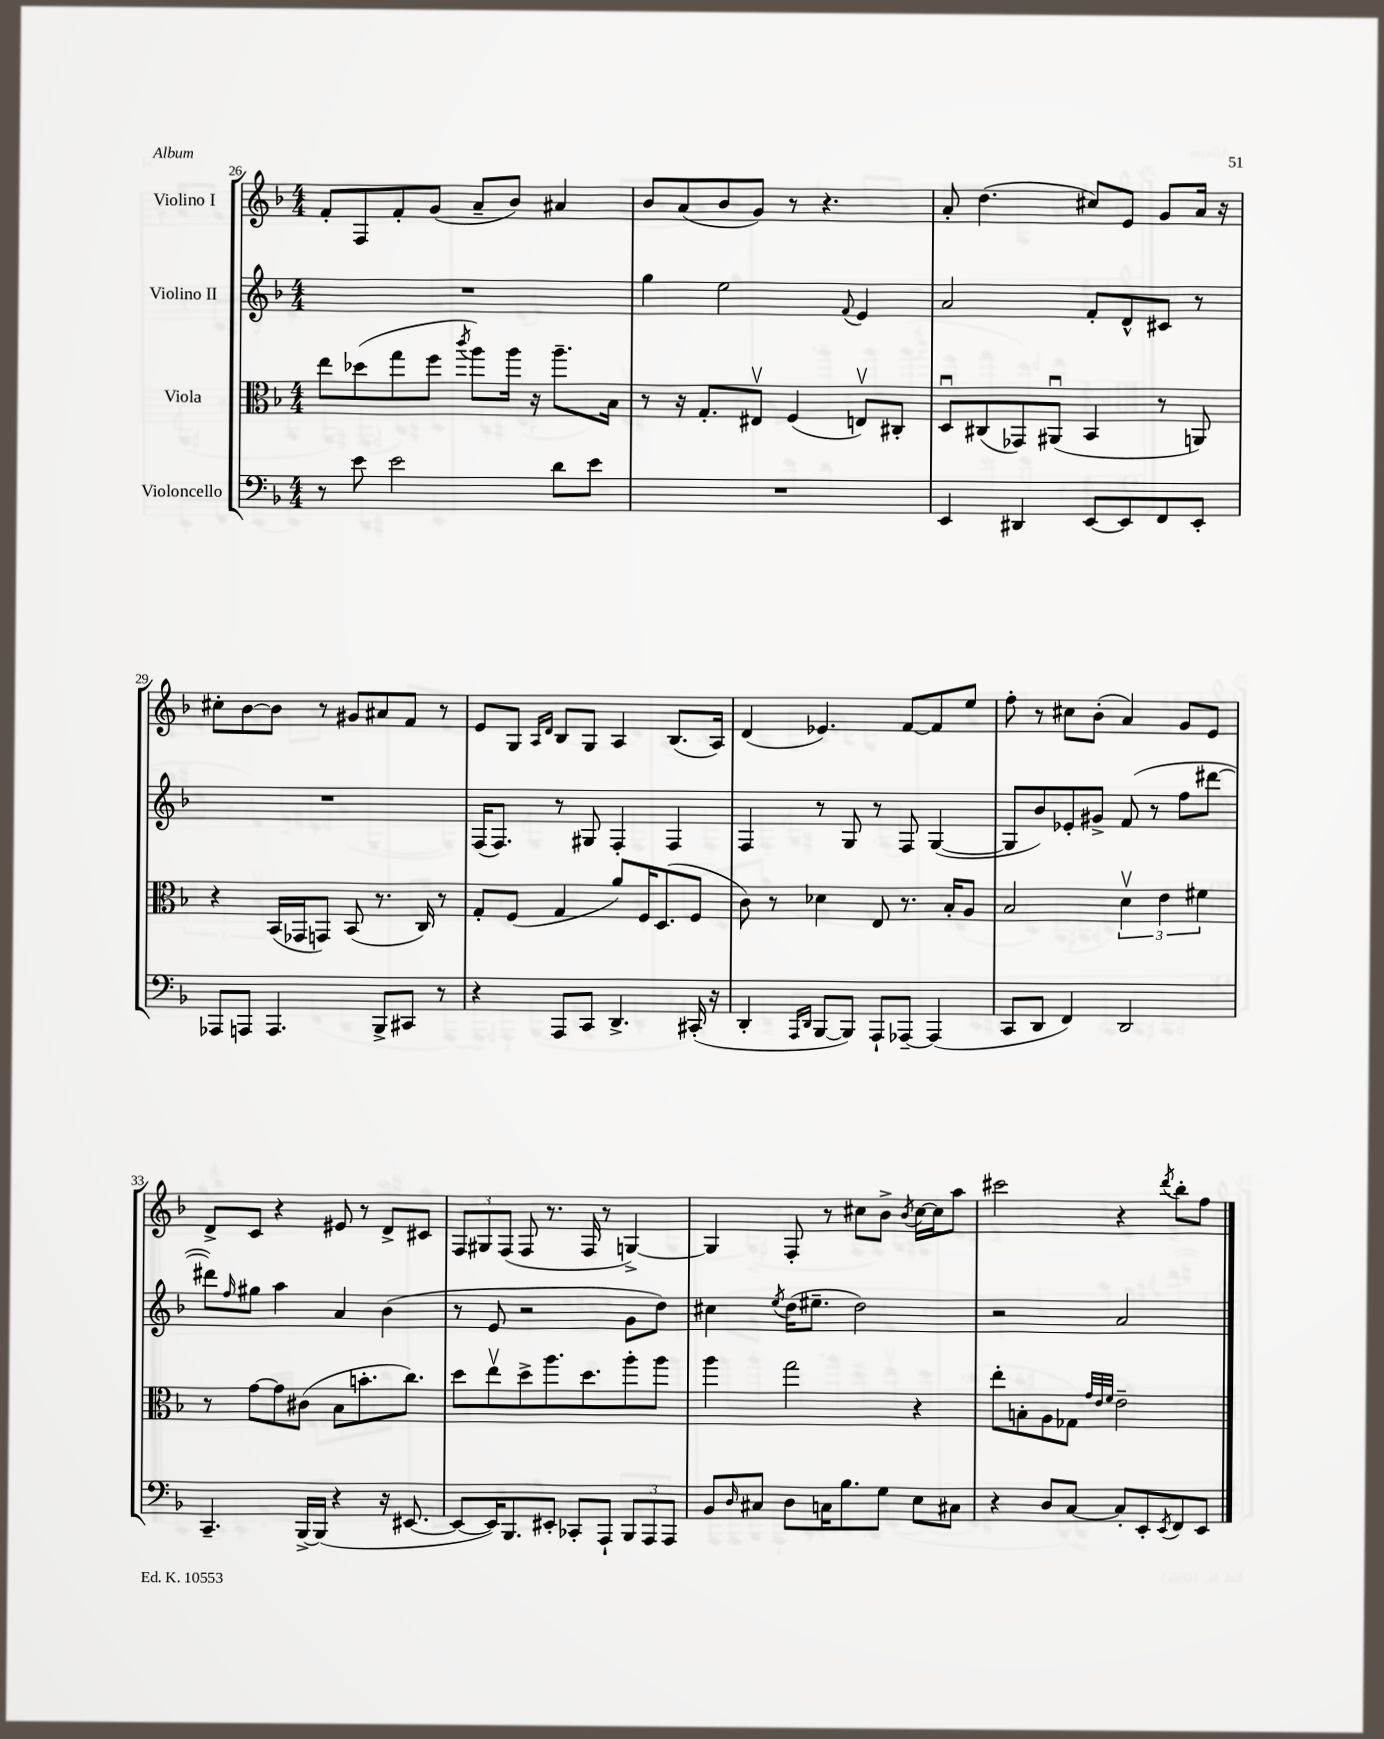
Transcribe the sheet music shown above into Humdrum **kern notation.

**kern	**kern	**kern	**kern
*staff4	*staff3	*staff2	*staff1
*clefF4	*clefC3	*clefG2	*clefG2
*k[b-]	*k[b-]	*k[b-]	*k[b-]
*M4/4	*M4/4	*M4/4	*M4/4
8r	8ee	1r	8f'
8e	(8dd-	.	8F
2e	8gg	.	8f'
.	8ff	.	(8g
.	8qccc	.	.
.	8aa)	.	8a~
.	16aa	.	8b-)
.	16r	.	.
8d	8.aa~	.	4a#
8e	.	.	.
.	16B-	.	.
=	=	=	=
1r	8r	4gg	8b-
.	16r	.	(8a
.	8.G'	.	.
.	.	2ee	8b-
.	8E#v	.	8g)
.	(4F	.	8r
.	.	.	4.r
.	.	8qqf	.
.	8Ev)	4e	.
.	8C#'	.	.
=	=	=	=
4EE	8Du	2a	8a'
.	(8C#	.	(4.dd
4DD#	8GG-)	.	.
.	(8AA#u	.	.
[8EE	4BB-	8f'	8cc#)
8EE]	.	8d^^	8e
8FF	8r	8c#	8g
8EE'	8AA)	8r	16a
.	.	.	16r
=	=	=	=
8AAA-	4r	1r	8cc#'
8AAA	.	.	[8b-
4.AAA	(16BB-	.	8b-]
.	16GG-	.	.
.	8GG)	.	8r
.	(8BB-	.	8g#
8BBB-^	8.r	.	8a#
8CC#	.	.	8f
.	16C)	.	.
8r	8r	.	8r
=	=	=	=
4r	8G'	(16F	8e
.	.	8.F)	.
.	(8F	.	8G
.	.	.	16qqA
.	.	.	16qqd
8AAA	4G	8r	8B-
8CC	.	8G#	8G
4.DD^	8a)	4F'	4A
.	16F	.	.
.	(8.D	.	.
.	.	4F	(8.B-
(16CC#'	8F	.	.
16r	.	.	16A)
=	=	=	=
4DD'	8c)	4F	(4d
.	8r	.	.
16qqAAA	.	.	.
16qqDD	.	.	.
[8BBB-	4d-	8r	4.e-)
8BBB-])	.	8G	.
8AAA`	8E	8r	.
[8AAA-~	8.r	8F	[8f
(4AAA-]	.	([4G	8f]
.	16B-'	.	.
.	8A	.	8ee
=	=	=	=
8CC	2B-	8G]	8ff'
8DD	.	8b-)	8r
4FF)	.	8e-'	8cc#
.	.	8g#^	(8b-'
2DD	6dv	(8f	4a)
.	.	8r	.
.	6e	.	.
.	.	8ff	8g
.	6f#	.	.
.	.	[8ddd#	8e
=	=	=	=
4.CC~	8r	8ddd#])	8d^
.	.	16qqff	.
.	[8g	8gg#	8c
.	8g]	4aa	4r
[16BBB-^	(8c#	.	.
(16BBB-]	.	.	.
4r	8B-	4a	8e#
.	8.b'	.	8r
16r	.	(4b-	8d^
[8.EE#	8.cc)	.	.
.	.	.	8c#
=	=	=	=
8EE#_	8dd	8r	12F
.	.	.	12G#
16EE#])	8eev	8e	.
.	.	.	(12F
8.BBB-	.	.	.
.	8dd^	2r	8F
8EE#'	8.aa	.	8.r
8CC-'	.	.	.
.	8.dd	.	16F
8AAA`	.	.	8r
12BBB-	8aa'	8g	[4G^)
12AAA	.	.	.
.	8aa	8dd)	.
12AAA	.	.	.
=	=	=	=
8BB-	4aa	4cc#	4G]
16qqD	.	.	.
8C#	.	.	.
.	.	8qee	.
8D	2gg	(16dd	8F'
.	.	8.ee#~	.
16C	.	.	8r
8.B-	.	.	.
.	.	2dd)	8cc#
8G	.	.	8b-^
.	.	.	8qb-
8E	4r	.	[16cc#
.	.	.	16cc#]
8C#	.	.	8aa
=	=	=	=
4r	8ee'	2r	2ccc#
.	8B'	.	.
8D	8A	.	.
[8C	8G-	.	.
.	32qqg	.	.
.	32qqe	.	.
.	32qqf	.	.
8C']	2e~	2a	4r
8EE'	.	.	.
8qEE	.	.	8qddd
8FF	.	.	8bb-'
8EE	.	.	8ff
==	==	==	==
*-	*-	*-	*-
